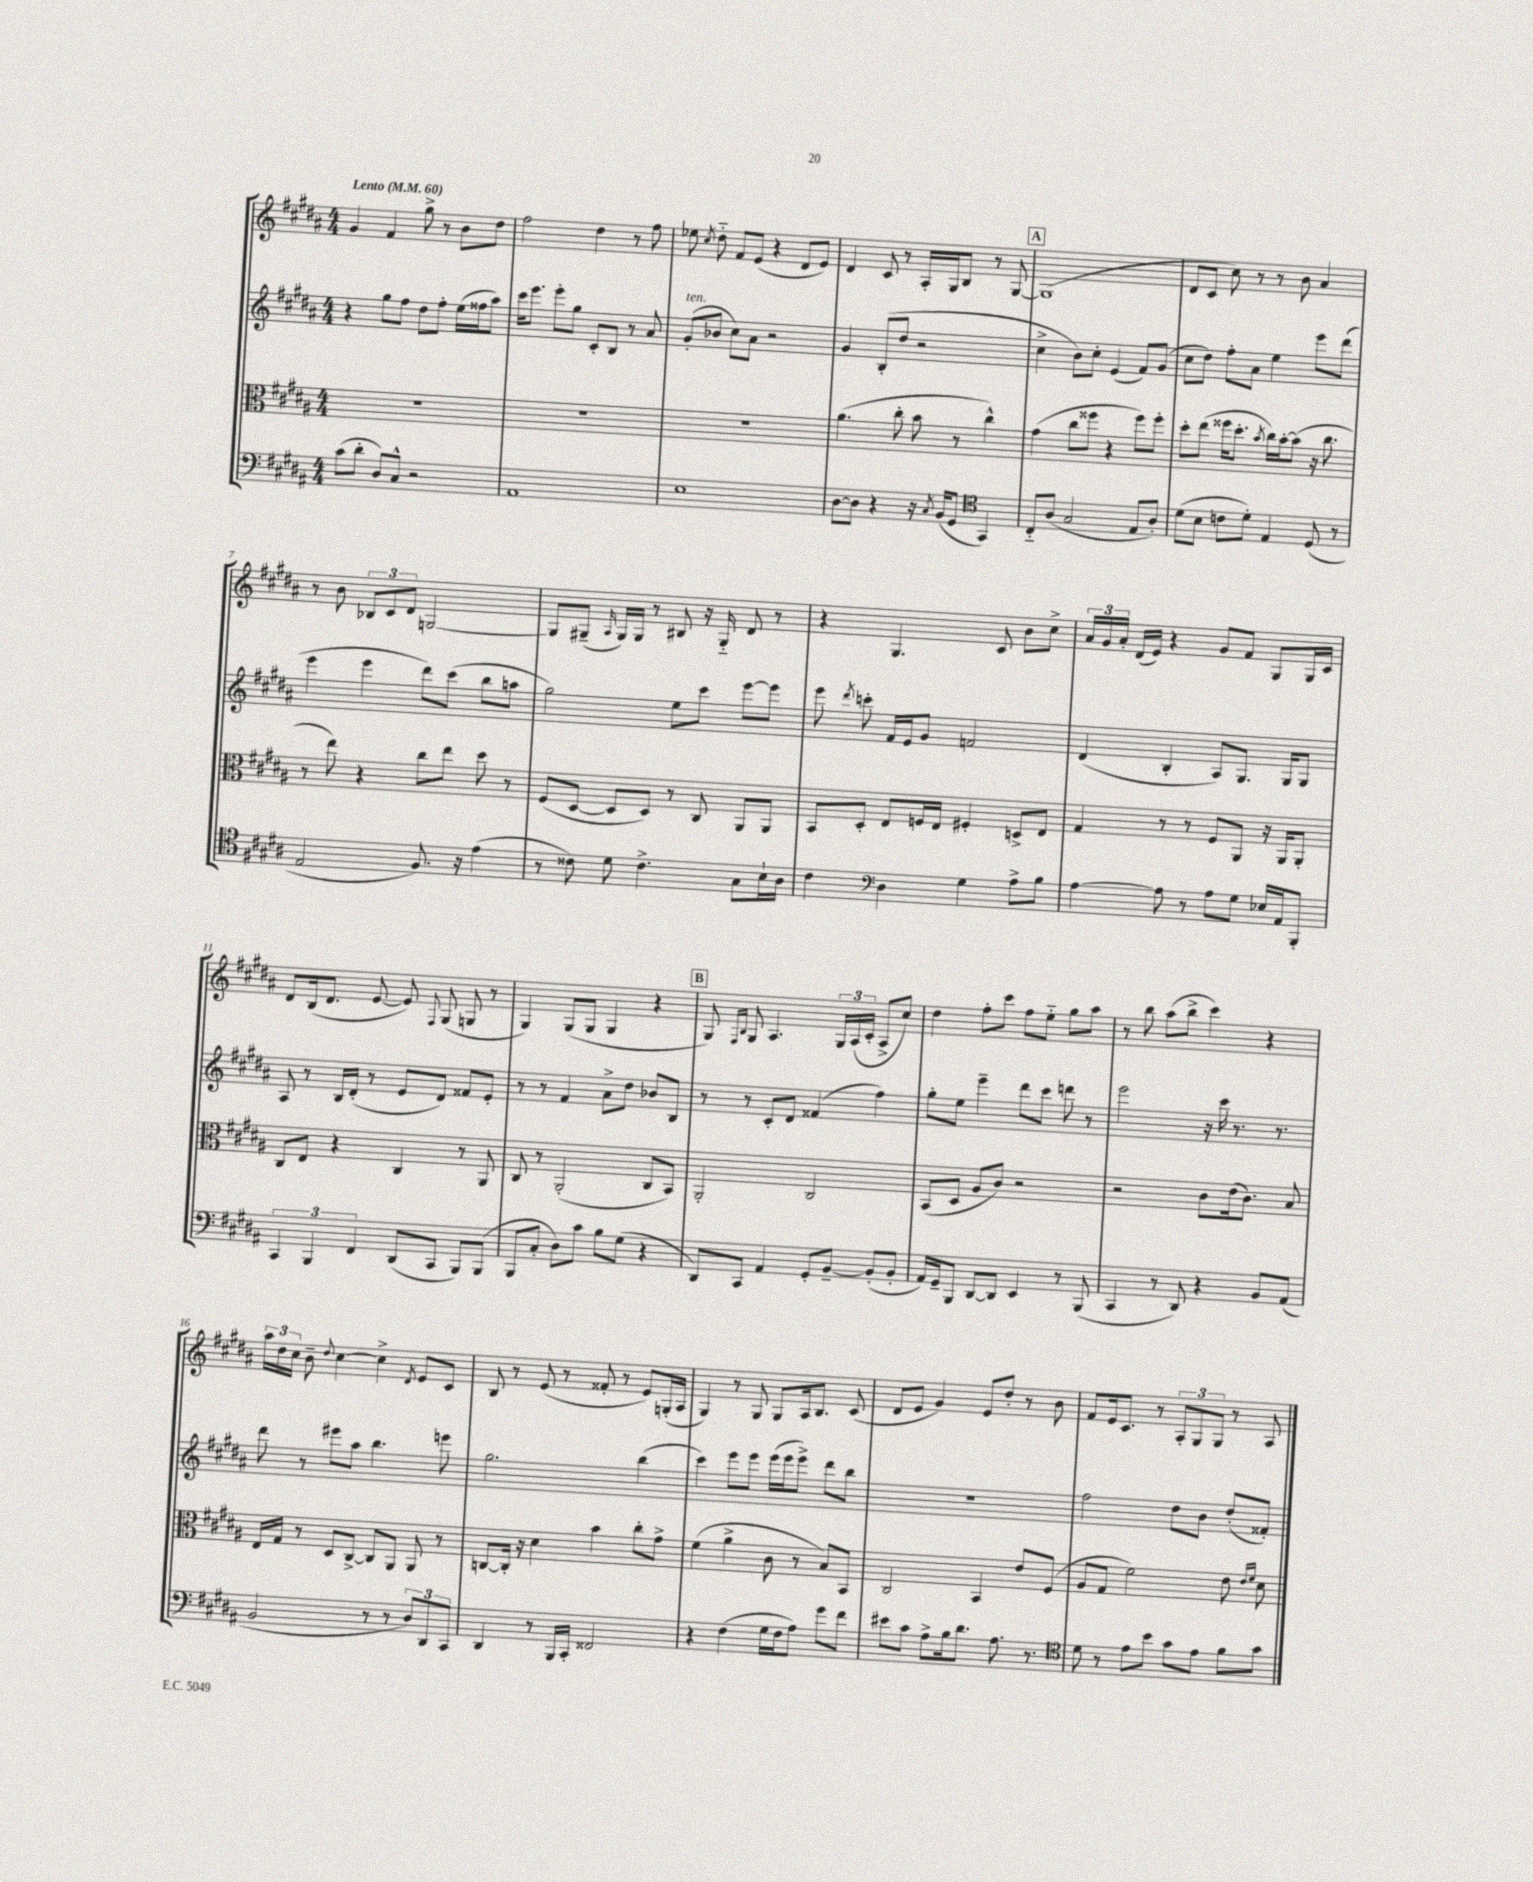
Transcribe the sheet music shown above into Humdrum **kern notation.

**kern	**kern	**kern	**kern
*staff4	*staff3	*staff2	*staff1
*clefF4	*clefC3	*clefG2	*clefG2
*k[f#c#g#d#a#]	*k[f#c#g#d#a#]	*k[f#c#g#d#a#]	*k[f#c#g#d#a#]
*M4/4	*M4/4	*M4/4	*M4/4
*MM60	*MM60	*MM60	*MM60
(8c#	1r	4r	4g#
8d#'	.	.	.
8D#)	.	8gg#	4f#
8C#^^	.	8ff#	.
2r	.	8dd#	8gg#^
.	.	8ff#'	8r
.	.	(16ee	8b
.	.	16ff##	.
.	.	8aa#)	8dd#
=	=	=	=
1AA#	1r	16ccc#	2ff#
.	.	8.eee	.
.	.	8eee'	.
.	.	8gg#	.
.	.	8c#'	4dd#
.	.	8B	.
.	.	8r	8r
.	.	8a#	8ff#
=	=	=	=
1E	1r	(8g#'	8ee-
.	.	.	8qcc#
.	.	8b-	8dd#'~
.	.	8cc#)	8f#
.	.	8a#	(8e
.	.	2r	4r
.	.	.	8d#
.	.	.	8e)
=	=	=	=
[8D#	(4.a#	4g#	4d#
8D#]	.	.	.
4r	.	(8B'	8c#
.	8cc#'	8dd#	8r
16r	8b	2r	16A#'
8qC#	.	.	.
(16BB	.	.	16G#
8GG#	8r	.	8B
*clefC4	*	*	*
4GG#)	4cc#^^)	.	8r
.	.	.	[8G#
=	=	=	=
8C#'~	(4g#	4cc#^	(1G#]
(8A#	.	.	.
2G#	8cc#	8b)	.
.	8ff##	8cc#'	.
.	4r	(4e	.
8E	8ff##)	8f#)	.
8A#')	8ff##'	(8g#	.
=	=	=	=
(8d#	8dd#'	8cc#	8d#
8B	(8ee	8dd#)	8c#
8c	16ff##	8ff#'	8cc#)
.	8.dd#'	.	.
8d#')	.	8a#	8r
.	8qb	.	.
4E	16cc#)	4ee	8r
.	[16b'	.	.
.	(8b]	.	8b
(8D#	16r	8eee	4a#
.	8.cc#	.	.
8r	.	(8ddd#	.
=	=	=	=
2E	8r	4eee	8r
.	8ee)	.	8b
.	4r	4eee	12B-
.	.	.	12c#
.	.	.	12d#
8.F#)	8cc#	8ddd#)	[2G
.	8ee	(8ccc#	.
16r	.	.	.
(4e	8dd#	8bb	.
.	8r	8aa	.
=	=	=	=
8r	(8F#	2gg#)	8G]
8c##)	[8D#	.	(8G#~
.	.	.	16qqA#
8d#	8D#]	.	16G#)
.	.	.	16G#
4.c##^	8D#)	.	8r
.	8r	8ee	8B#
.	8C#	8ccc#	16r
.	.	.	16G#'~
8G#	8AA#	[8eee	8d#
16B`	8AA#	8eee]	8r
16A#	.	.	.
=	=	=	=
4c#	8BB	8eee	4r
.	.	8qddd#	.
.	8D#'	8ccc'	.
*clefF4	*	*	*
4D#	8E	16f#	4.G#
.	.	16e	.
.	16F	8g#	.
.	16E	.	.
4G#	4F#'	2f	.
.	.	.	8c#
8A#^	8D^	.	8b
8B	8E	.	8cc#^
=	=	=	=
[4A#	4G#	(4d#	24a#
.	.	.	24g#
.	.	.	24a#'
.	.	.	(16d#
.	.	.	16e)
8A#]	8r	4B'	4r
8r	8r	.	.
8A#	8F#	8A#)	8g#
8G#	8AA#	8.G#	8f#
16E-	16r	.	8G#
16AA#	16AA#	16G#	.
8BBB'	8AA#'	8G#	16G#
.	.	.	16c#
=	=	=	=
6CC#	8C#	8A#	8d#
.	8E	8r	(16B
6BBB	.	.	.
.	.	.	8.d#
.	4r	16B	.
.	.	(16d#'	.
6FF#	.	.	.
.	.	8r	[8e
(8DD#	4C#	8e	8e])
.	.	.	8qqF#
8CC#	.	8d#)	(8G#
8BBB)	8r	8f##	8G
(8BBB	8AA#	8e'	8r
=	=	=	=
8BBB	8C#	8r	4G#)
8C#'	8r	8r	.
8D#)	(2AA#'	4f#	(8G#
8c#	.	.	8G#
8B	.	8a#^	4G#
(8G#	.	8dd#	.
4r	8C#	8b-	4r
.	8BB)	8B	.
=	=	=	=
8DD#)	2AA#'	8r	8G#)
.	.	.	16qqF#
.	.	.	16qqB
8CC#	.	8r	8G#
4AA#	.	8c#'	4.A#
.	.	8d#	.
8GG#'	2C#	(4f##	.
[8BB~	.	.	24G#
.	.	.	(24A#
.	.	.	24c#'
(8BB']	.	4ff#)	8A#^
8BB'	.	.	8cc#)
=	=	=	=
16AA#)	(8BB	8gg#'	4dd#
16GG#~	.	.	.
8BBB	8D#	8ee	.
[8DD#	8A#	4eee~	8ff#'
8DD#]	8c#)	.	8ccc#
4EE	2r	8ddd#	8ff#
.	.	8ccc#	8ee'~
8r	.	8ddd	8gg#
(8BBB	.	8r	8aa#
=	=	=	=
4CC#	2r	2eee	8r
.	.	.	8bb
8r	.	.	(8aa#
8DD#)	.	.	8bb^
4r	8c#	16r	4ccc#)
.	.	16ccc#	.
.	(16e	8.r	.
.	8.c#)	.	.
8BB	.	.	4r
.	.	8.r	.
(8AA#	8B	.	.
=	=	=	=
2BB	16E	8ddd#	24aa#
.	.	.	24dd#
.	16G#	.	.
.	.	.	24cc#
.	8r	8r	8b~
.	.	.	8qqdd#
.	8D#	8eee#	[4cc#
.	[8C#^	8aa#	.
8r	8C#]	4.bb	4cc#^]
8r	8AA#	.	.
.	.	.	8qd#
12D#)	8AA#	.	8e
12DD#	.	.	.
.	8r	8eee	8c#
12CC#	.	.	.
=	=	=	=
4DD#	[8C	2.gg#	8B
.	16C']	.	8r
.	16r	.	.
8r	4d#	.	(8e
16BBB	.	.	8r
16CC#'	.	.	.
2FF##	4b	.	8f##'
.	.	.	8r
.	8cc#'	(4bb	8e)
.	8g#^	.	(16G'
.	.	.	16A#
=	=	=	=
4r	(4f#	4ccc#)	4G#)
(4F#	4a#^	8eee	8r
.	.	8eee	8G#
16G#	8c#	(16eee	8G#
16F#	.	16eee	.
8A#)	8r	8eee^)	16A#
.	.	.	8.B
8g#	8B)	8ddd#	.
8f#	8BB	8bb	(8c#
=	=	=	=
8e#	2C#	1r	8d#
8c#	.	.	8e
8A#^	.	.	4g#)
16B	.	.	.
8.d#	.	.	.
.	4BB	.	8e
8.A#	.	.	8dd#'
.	8e	.	8r
8.r	.	.	.
.	(8F#	.	8b
=	=	=	=
*clefC4	*	*	*
8d#	8A#	2ff#	8f#
8r	8G#	.	16e
.	.	.	8.c#
8e	2f#)	.	.
8b	.	.	8r
8g#	.	8dd#	12A#'
.	.	.	12G#
8e	.	8b	.
.	.	.	12G#
8f#	8e	(8dd#'	8r
.	16qqe	.	.
.	16qqf#	.	.
8g#	8d#	8f##')	8A#
==	==	==	==
*-	*-	*-	*-
